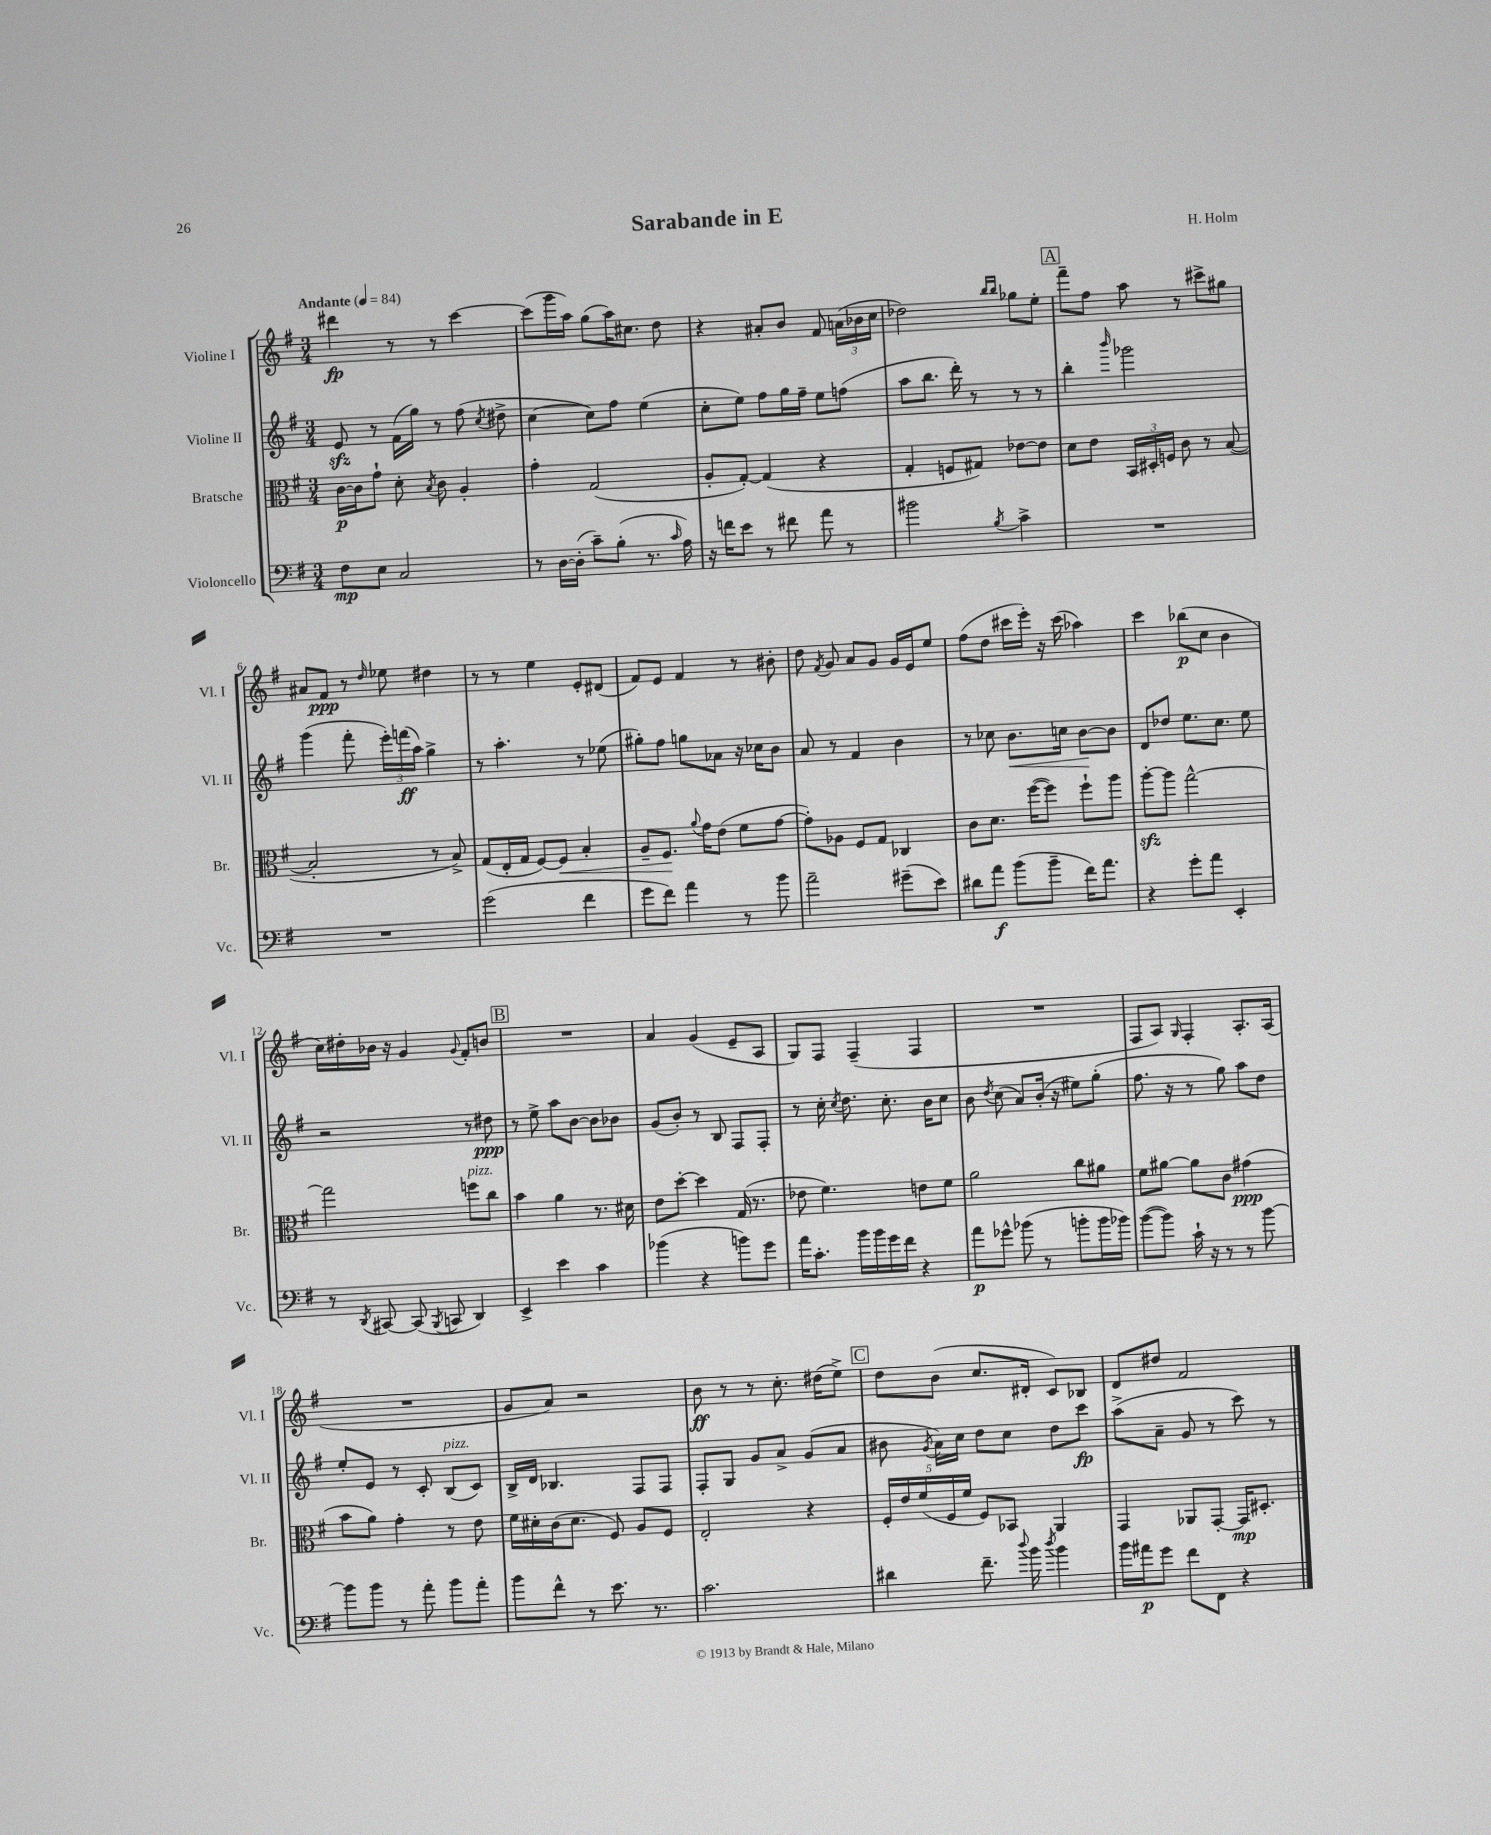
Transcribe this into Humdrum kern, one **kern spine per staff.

**kern	**kern	**kern	**kern
*staff4	*staff3	*staff2	*staff1
*clefF4	*clefC3	*clefG2	*clefG2
*k[f#]	*k[f#]	*k[f#]	*k[f#]
*M3/4	*M3/4	*M3/4	*M3/4
*MM84	*MM84	*MM84	*MM84
8F#\L	[16c\LL	8e/	4ddd#\
.	16c\]J	.	.
8E\J	8g`\J	8r	.
2C/	8d'\	(16f#\LL	8r
.	.	16gg\JJ)	.
.	8qB/	.	.
.	8c\	8r	8r
.	4A'/	(8ff#\	[4ccc\
.	.	8qcc/	.
.	.	8dd#^\	.
=	=	=	=
8r	4g'\	[4cc\	(8ccc\]L
[16D\LL	.	.	16ggg\L
(16D'\]JJ	.	.	16aa\JJ)
8c~\L)	(2G/	8cc\]L)	(8gg\L
(8B'\J	.	8ff#\J	16aa\K)
.	.	.	8.cc#\J
8.r	.	(4ee\	.
.	.	.	8dd\
16qqc/	.	.	.
16A\)	.	.	.
=	=	=	=
16r	8A'/L	8cc'\L	4r
16f\LK	.	.	.
8e\J	[8G'/J)	8ee\J)	.
8r	(4G/]	8ff#\L	8a#'/L
8f#\	.	16gg\L	8b/J
.	.	16ff#~\JJ	.
8a\	4r	8ee\L	8f#/
8r	.	(8ff\J	(24a\LL
.	.	.	24b-\
.	.	.	24cc\JJ
=	=	=	=
2b#\	4G'/	8aa\L	2dd-\)
.	.	8.bb\J	.
.	8F/L	.	.
.	.	16ddd'\)	.
.	8G#/J)	8r	.
.	.	.	16qqbb/LL
8qB/	.	.	16qqbb/JJ
4c^\	[8e-\L	8r	8gg-\L
.	8e-\]J	8r	8ee'\J
=	=	=	=
2.r	8d\L	4bb'\	8fff#~\L
.	8e\J	.	8ff#\J
.	.	16qqbbb/	.
.	24BB/LL	2ggg-\	8aa\
.	24D#'/	.	.
.	24F/JJ	.	.
.	8c\	.	8r
.	8r	.	8ccc#^\L
.	([8B/	.	8gg#\J
=	=	=	=
2.r	2B'/]	(4ggg\	8a#/L
.	.	.	8f#/J
.	.	8fff#'\	8r
.	.	.	16qqdd/
.	.	24eee'\LL)	8ee-\
.	.	(24fff\	.
.	.	24aa\JJ)	.
.	8r	4gg^\	4dd#\
.	8B^/)	.	.
=	=	=	=
(2g\	(8G/L	8r	8r
.	16E'/L	4.aa'\	8r
.	16G/JJ	.	.
.	[8F#/L)	.	4ee\
.	8F#/]J	.	.
4f#\	4B'/	8r	8e'/L
.	.	(8ee-\	(8d#/J
=	=	=	=
8g\L	8A~/L	8gg#'\L)	8f#/L)
8f#\J)	8.F#/J	8ff#\J	8e/J
4a\	.	8gg\L	4f#/
.	8qqa/	.	.
.	16g\LK	.	.
.	(8e\J	8a-\J	.
8r	8f#\L	16r	8r
.	.	16cc-\LK	.
8b\	[8g\J	8b\J	8b#'\
=	=	=	=
2a~\	8g'\]L)	8a/	8dd\
.	.	.	8qf#/
.	8A-\J	8r	8g/
.	8F#/L	4f#/	8a/L
.	8G/J	.	8g/J
(8g#~\L	4C-/	4b\	16g/LL
.	.	.	16e/J
8e\J)	.	.	8ee/J
=	=	=	=
8d#\L	8c\L	8r	(8ff#\L
8a\J	8.d\J	8cc-\	8dd\J
(8b\L	.	8.b\L	16ccc#\LL
.	([16ff#\LK	.	16eee'\JJ)
8b~\J	8ff#\]J)	.	16r
.	.	16cc\Jk	(16ccc#\
16f#\LK)	8ff#`\L	[8b\L	4aa-\)
8.a\J	.	.	.
.	8aa\J	8b\]J	.
=	=	=	=
4r	[8aa'\L	8d/L	4ccc\
.	8aa\]J	8dd-/J	.
8g'\L	[2gg^^\	8.ee\L	(8bb-\L
8a\J	.	.	8cc\J
.	.	8.cc\J	.
4EE'/	.	.	4b\
.	.	8ee\	.
=	=	=	=
8r	2gg\]	2r	16cc\LL)
.	.	.	16dd#'\
8qDD/	.	.	.
[8CC#/	.	.	16b-\JJ
.	.	.	16r
(8CC#/]	.	.	4g/
8qBBB/	.	.	.
8CC/	.	.	.
.	.	.	8qqg/
4DD/)	8ff\L	8r	8f#'/L
.	8cc\J	8dd#\	8b/J
=	=	=	=
4EE^/	4b\	8r	2.r
.	.	8ee^\	.
4e\	4a\	8aa\L	.
.	.	[8b\J	.
4c\	8.r	8b\]L	.
.	.	8b-\J	.
.	16d#\	.	.
=	=	=	=
(4b-\	8e\L	(8g/L	4a/
.	[8dd'\J	8b'/J)	.
4r	4dd\]	8r	(4g/
.	.	8B/	.
8b\L)	(16G/	8F#/L	8e~/L
.	8.r	.	.
8g\J	.	8F#'/J	8A/J
=	=	=	=
16a\LK	8e-\	8r	8G/L)
8.c'\J	.	.	.
.	4.f#\)	16cc'\	8F#/J
.	.	8qcc/	.
.	.	8.dd\	.
16b\LL	.	.	(4F#~/
16b\	.	.	.
16g\	.	8.cc'\	.
16f#\JJ	.	.	.
4r	8e\L	.	4F#/
.	.	16b\LK	.
.	8f#\J	8cc\J	.
=	=	=	=
8a\L	2a\	8b\	2.r
.	.	8qdd/	.
8g-^^\J	.	(8cc\	.
(8b-\	.	8a/L)	.
8r	.	(16b'/Jk	.
.	.	16r	.
8b'\L	8cc\L	8ee#\L)	.
16b\L	8a#\J	(8gg'\J	.
16b-\JJ)	.	.	.
=	=	=	=
([8b\L	8f#\L	8.ff#\	8F#/L
8b\]J)	[8a#\J	.	8A/J)
.	.	16r	.
.	.	.	16qqG/
16c`\	8a#\]L	8r	4F#'/
16r	.	.	.
8r	8c\J	8gg\)	.
8r	(4g#\	8aa\L	8.A'/L
[8b\	.	8dd\J	.
.	.	.	(16A/Jk
=	=	=	=
8b\]L	8b\L	8ee'/L	2.r
8b\J	8a\J)	8e/J	.
8r	4g'\	8r	.
8a'\	.	8c'/	.
8b\L	8r	(8B/L	.
8a'\J	8e\	8c/J)	.
=	=	=	=
8b\L	16f#\LL	16B^/LL	8g/L
.	16d#'\	16d/JJ	.
8f#^^\J	(16c\J	4.B-/	8a/J)
.	8.d#\J	.	.
8r	.	.	2r
8.e\	8F#/)	.	.
.	8A/L	8F#/L	.
8.r	.	.	.
.	8F#/J	8F#/J	.
=	=	=	=
2.c\	2E'/	8F#'/L	8b\
.	.	8G/J	8r
.	.	8g/L	8r
.	.	8a^/J	8.cc'\
.	4r	(8g/L	.
.	.	.	(16dd#\LK
.	.	8a/J	8ee^\J)
=	=	=	=
4d#\	20F#'/LL	8b#\	8dd\L
.	20e/	.	.
.	(20f#/	.	.
.	.	8qg/	.
.	.	16a\LL)	(8b\J
.	20F#/	.	.
.	.	16cc\JJ	.
.	20f#/JJ	.	.
8.f#~\	8F#/L)	8dd\L	8.cc/L
.	8BB-/J	8cc\J	.
8qqdd/	.	.	.
16b\	.	.	16d#'/Jk
8qdd/	.	.	.
4b\	4AA/	8dd\L	8c/L)
.	.	8ccc\J	8B-/J
=	=	=	=
16b\LL	4GG/	(8aa^\L	8d/L
16a#\J	.	.	.
8g\J	.	8a~\J	8dd#/J
8f#\L	8AA-/L	8g/	2f#/
8FF#\J	[8GG'/J	8r	.
4r	16GG/]LK	8ccc\)	.
.	8.D#'/J	.	.
.	.	8r	.
==	==	==	==
*-	*-	*-	*-
